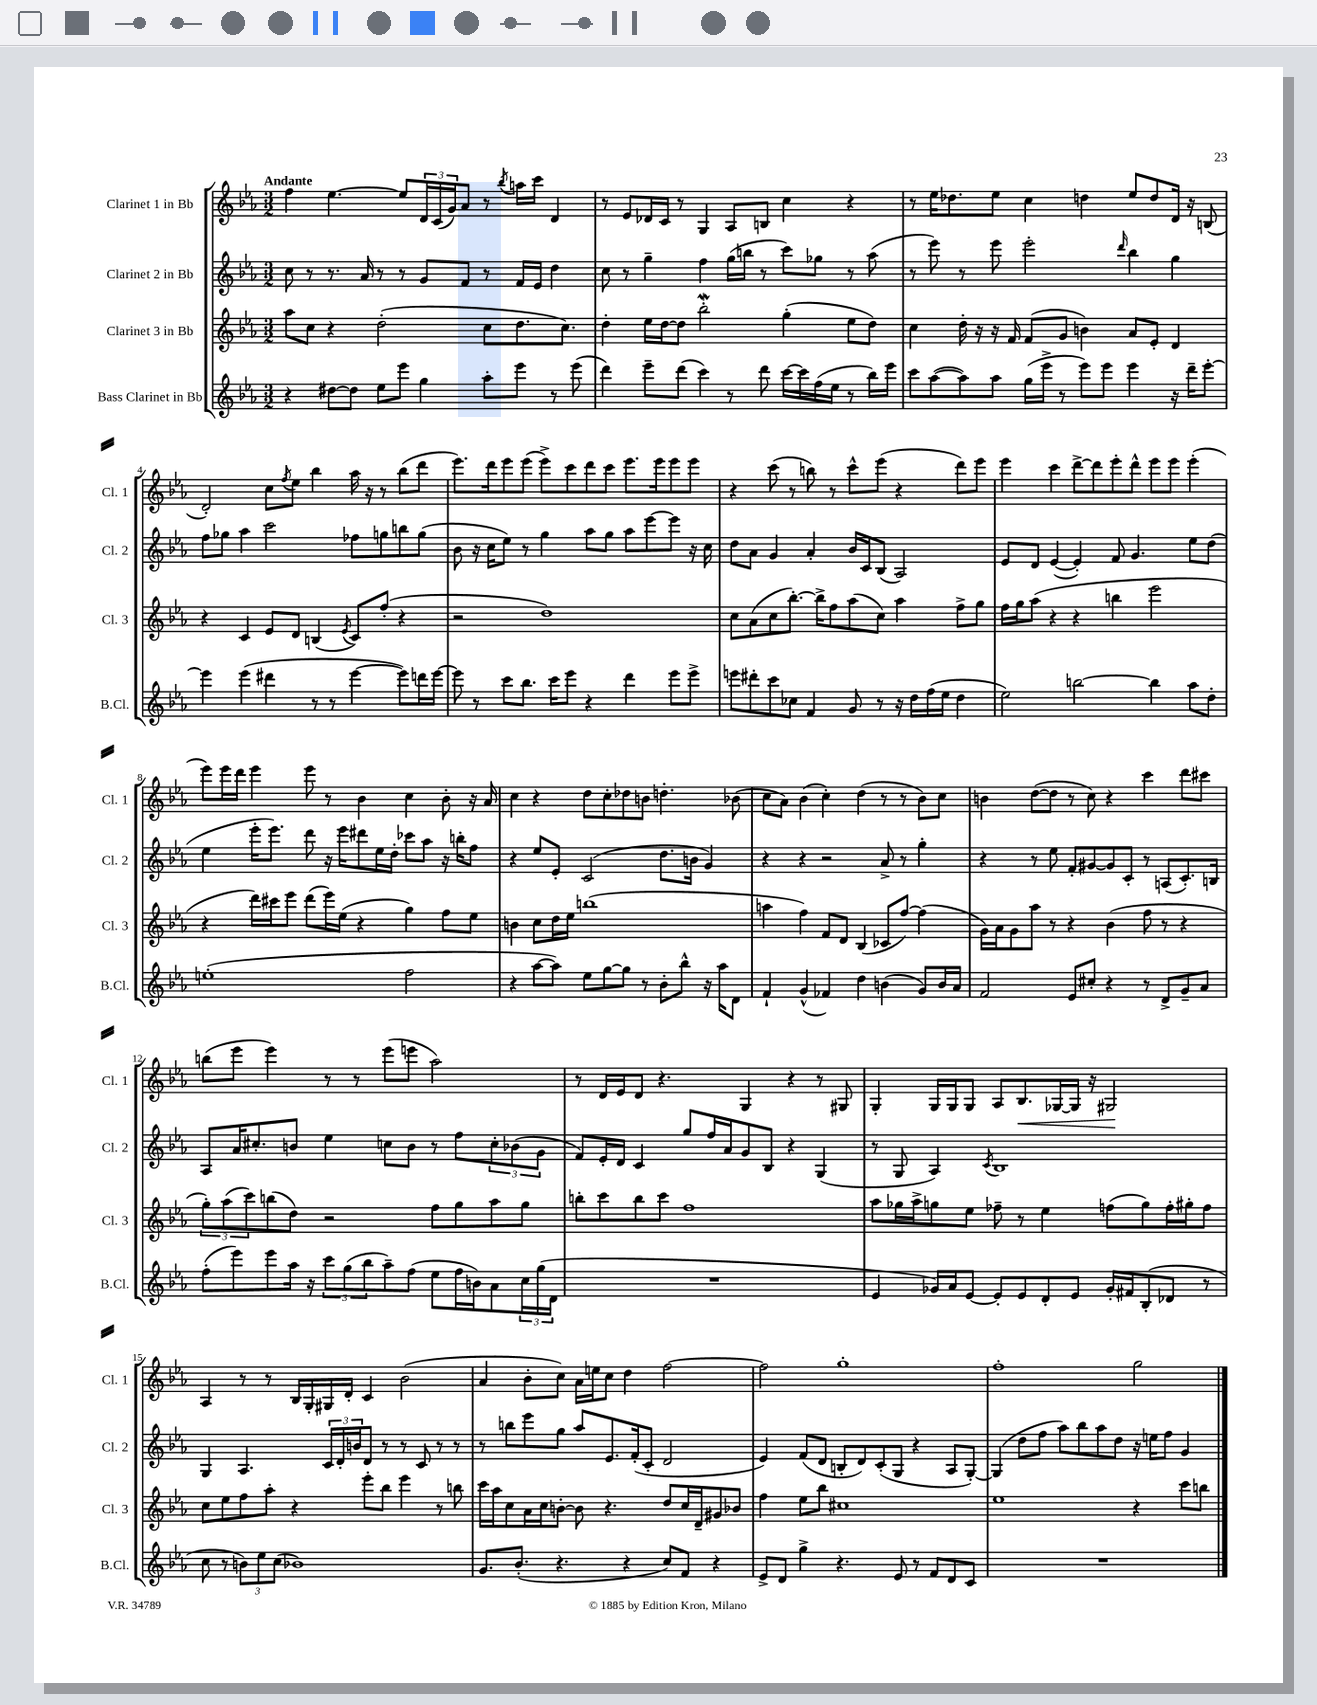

**kern	**kern	**kern	**kern	**dynam
*part4	*part3	*part2	*part1	*part1
*staff4	*staff3	*staff2	*staff1	*staff1
*I"Bass Clarinet in Bb	*I"Clarinet 3 in Bb	*I"Clarinet 2 in Bb	*I"Clarinet 1 in Bb	*
*I'B.Cl.	*I'Cl. 3	*I'Cl. 2	*I'Cl. 1	*
*clefG2	*clefG2	*clefG2	*clefG2	*
*k[b-e-a-]	*k[b-e-a-]	*k[b-e-a-]	*k[b-e-a-]	*
*M3/2	*M3/2	*M3/2	*M3/2	*
=1	=1	=1	=1	=1
!	!	!	!LO:TX:a:B:t=Andante	!
4r	8aa-\L	8cc\	4ff\	.
.	8cc\J	8r	.	.
[8dd#X\L	4r	8.r	[4.ee-\	.
8dd#\J]	.	.	.	.
.	.	16a-/	.	.
8ee-\L	(2dd'\	8r	.	.
8eee-\J	.	8r	8ee-/L]	.
4gg\	.	8g/L	24d/L	.
.	.	.	(24c/	.
.	.	.	24g/J)	.
.	.	8f/J	8a-/J	.
8aa-'\L	8cc\L	8r	8r	.
.	.	.	8qbb-/	.
8eee-\J	8.dd\	16f/LL	16aan\LL	.
.	.	16e-/JJ	16ccc\JJ	.
8r	.	4dd\	4d/	.
.	8.cc\J)	.	.	.
(8eee-\	.	.	.	.
=2	=2	=2	=2	=2
4ddd\)	4dd'\	8cc\	8r	.
.	.	8r	8e-/L	.
8eee-~\L	16ee-\LL	4gg~\	16d-X/L	.
.	[16dd\J	.	16c/JJ	.
(8ddd\J	8dd\J]	.	8r	.
4ccc\)	2bb-W'\	4ff\	4G/	.
8r	.	(16gg\LL	8A-/L	.
.	.	16bbn\JJ	.	.
8ddd\	.	8r	8Bn/J	.
[16ccc\LL	(4gg'\	8ccc\L)	4cc\	.
16ccc\]	.	.	.	.
(16ff\	.	8gg-X\J	.	.
16ee-\JJ	.	.	.	.
8r	8ee-\L	8r	4r	.
16bb-\LL)	8dd\J)	(8aa-\	.	.
16eee-\JJ	.	.	.	.
=3	=3	=3	=3	=3
8ccc\L	4cc\	8r	8r	.
([8aa-\	.	8eee-\)	16ee-\KL	.
.	.	.	8.dd-X\	.
8aa-\])	16dd'\	8r	.	.
.	16r	.	.	.
8aa-\J	16r	8eee-\	8ee-\J	.
.	16f/	.	.	.
(16gg\LL	(8f/L	2eee-'\	4cc\	.
16eee-^\JJ	.	.	.	.
8r	8g/J	.	.	.
8eee-\L)	4bn\)	.	4ddn\	.
8eee-\J	.	.	.	.
.	.	16qqddd/	.	.
4eee-\	8a-/L	4bb-\	8ee-/L	.
.	8e-'/J	.	8dd/	.
16r	4d/	4gg\	16d/Jk	.
16ddd~\KL	.	.	16r	.
[8eee-'\J	.	.	(8Bn/	.
!!LO:LB:g=z
=4	=4	=4	=4	=4
4eee-\]	4r	8ff\L	2d'/)	.
.	.	8gg-X\J	.	.
(4eee-\	4c/	4aa-\	.	.
4ddd#X\	8e-/L	2ccc\	8cc\L	.
.	.	.	8qff/	.
.	8d/J	.	8ee-\J	.
8r	(4Bn/	.	4bb-\	.
8r	.	.	.	.
.	8qe-/	.	.	.
[4eee-\	8c/L)	8ff-X\L	16aa-\	.
.	.	.	16r	.
.	(8ff'/J	8ggn\	8r	.
8eee-\L])	4r	8bbn\	(8bb-\L	.
16dddn\L	.	(8gg\J	8ddd\J	.
[16eee-\JJ	.	.	.	.
=5	=5	=5	=5	=5
8eee-\]	2r	8b-\	8.eee-\L)	.
8r	.	16r	.	.
.	.	16cc\KL	16ddd\k	.
8ccc\L	.	8ee-\J)	8eee-\	.
8.bb-\J	.	8r	(8eee-\J	.
.	1dd)	4gg\	8eee-^\L)	.
16ccc\KL	.	.	.	.
8eee-\J	.	.	8ccc\	.
4r	.	8aa-\L	8ddd\	.
.	.	8gg\J	8ccc\J	.
4ddd\	.	8aa-\L	8.eee-\L	.
.	.	[8eee-\	.	.
.	.	.	16eee-\k	.
8eee-\L	.	8eee-\J]	8eee-\	.
8eee-^\J	.	16r	8eee-\J	.
.	.	16cc\	.	.
=6	=6	=6	=6	=6
8eeen\L	8cc\L	8dd\L	4r	.
8ddd#X'\	(8a-\	8a-\J	.	.
8ccc\	8cc\	4g/	(8ccc\	.
8cc-X\J	[8.bb-'\J)	.	8r	.
4f/	.	4a-'/	8bbn\)	.
.	16bb-^\KL]	.	.	.
.	8ff\	.	8r	.
8g/	(8aa-\	16b-/LL	8ccc^^\L	.
.	.	16c/J	.	.
8r	8cc\J)	(8B-/J	(8eee-\J	.
16r	4aa-\	2A-/)	4r	.
16dd\LL	.	.	.	.
(16ff\	.	.	.	.
16ee-\JJ	.	.	.	.
4dd\	8ff^\L	.	8ddd\L)	.
.	8gg\J	.	8eee-\J	.
=7	=7	=7	=7	=7
2ee-\)	16ff\LL	8e-/L	4eee-\	.
.	16gg\J	.	.	.
.	(8aa-\J	8d/J	.	.
.	4r	([4e-/	4ccc\	.
[2bbn\	4r	4e-'/])	[8ddd^\L	.
.	.	.	8ddd\]	.
.	4bbn\	8f/	8eee-'\	.
.	.	4.g/	8ddd^^\J	.
4bb\]	2eee-\	.	8eee-\L	.
.	.	.	8eee-\J	.
8aa-\L	.	8ee-\L	(4eee-'\	.
8dd'\J	.	(8dd\J	.	.
!!LO:LB:g=z
=8	=8	=8	=8	=8
(1een'	4r	4ee-\	8eee-\L)	.
.	.	.	16eee-\L	.
.	.	.	16ddd\JJ	.
.	16ddd\LL)	16eee-'\KL	4eee-\	.
.	16ccc#X\J	8.eee-\J)	.	.
.	8eee-\J	.	.	.
.	(8ddd\L	8ddd\	8eee-\	.
.	16eee-\L)	16r	8r	.
.	(16ee-\JJ	16eee-\KL	.	.
.	4r	8ddd#X\	4b-\	.
.	.	16ee-\L	.	.
.	.	16dd'\JJ	.	.
2ff\	4gg\)	8ccc-X\L	4cc\	.
.	.	8aa-\J	.	.
.	8ff\L	16r	8b-'\	.
.	.	16bbn'\KL	.	.
.	8ee-\J	8ff\J	16r	.
.	.	.	16a-/	.
=9	=9	=9	=9	=9
4r	4bn\	4r	4cc\	.
[8aa-\L	8cc\L	8ee-/L	4r	.
8aa-\J])	16dd\L	8e-'/J	.	.
.	16ee-\JJ	.	.	.
8ee-\L	(1bbn	(2c/	8dd\L	.
[8gg\	.	.	8cc'\	.
8gg\J]	.	.	8dd-X\	.
8r	.	.	8bn\J	.
8b-'\L	.	8.dd\L	4.ddn'\	.
8bb-^^\J	.	.	.	.
.	.	16bn\Jk	.	.
16r	.	4g/)	.	.
16aa-\KL	.	.	.	.
8d\J	.	.	(8b-X\	.
=10	=10	=10	=10	=10
4f`/	4aan\	4r	8cc\L	.
.	.	.	8a-\J)	.
(4g^^/	4ff\)	4r	(4b-\	.
4f-X/)	8f/L	2r	4cc'\)	.
.	8d/J	.	.	.
4dd\	(4B-/	.	(4dd\	.
(4bn\	8c-X/L	8a-^/	8r	.
.	[8ff/J)	8r	8r	.
8g/L)	(4ff\]	4gg'\	8b-\L)	.
16b/L	.	.	8cc\J	.
16a-/JJ	.	.	.	.
=11	=11	=11	=11	=11
2f/	16g\LL)	4r	4bn\	.
.	16a-\J	.	.	.
.	8g\	.	.	.
.	8aa-\J	8r	([8dd\L	.
.	8r	8ee-\	8dd\J]	.
8e-/L	4r	8f'/L	8r	.
8cc#X'/J	.	[8g#X/	8cc\)	.
4r	(4b-\	8g#/]	4r	.
.	.	8c'/J	.	.
8r	8ff\	8r	4ccc\	.
8d^/L	8r	(8An/L	.	.
8g~/	4r	8.c'/)	8ddd\L	.
8a-/J	.	.	8ccc#X\J	.
.	.	16Bn/Jk	.	.
!!LO:LB:g=z
=12	=12	=12	=12	=12
(8ff'\L	12gg'\L)	8A-/L	(8bbn\L	.
.	(12aa-\	.	.	.
8eee-\)	.	16a-/K	8eee-\J	.
.	12ccc\)	.	.	.
.	.	8.cc#X'/	.	.
8eee-\	(8bbn\	.	4eee-\)	.
16aa-\Jk	8dd\J)	8bn/J	.	.
16r	.	.	.	.
12ccc\L	2r	4ee-\	8r	.
(12gg\	.	.	.	.
.	.	.	8r	.
12bb-\	.	.	.	.
8aa-~\)	.	8ccn\L	(8eee-\L	.
(8ff\J	.	8b\J	8eeen\J	.
8ee-\L	8ff\L	8r	2aa-\)	.
16ff\L	8gg\	8ff\L	.	.
16bn\J)	.	.	.	.
8a-\	8aa-\	12cc'\	.	.
.	.	(12b-X\	.	.
24cc\L	8gg\J	.	.	.
(24gg\	.	12g\J	.	.
24d\JJ	.	.	.	.
=13	=13	=13	=13	=13
1.r	8bbn'\L	8f/L)	8r	.
.	8ccc\	16e-'/L	16d/LL	.
.	.	16d/JJ	16e-/J	.
.	8bb\	4c/	8d/J	.
.	8ccc\J	.	4.r	.
.	1ff	8gg/L	.	.
.	.	16ff/L	.	.
.	.	16a-/J	.	.
.	.	8g/	4G/	.
.	.	8B-/J	.	.
.	.	4r	4r	.
.	.	(4G/	8r	.
.	.	.	8G#X/	.
=14	=14	=14	=14	=14
4e-/	8aa-\L	8r	4G'/	.
.	16gg-X\L	8G/	.	.
.	16aa-^\J	.	.	.
16g-X/LL)	8ggn\	4A-/)	16G/LL	.
16a-/J	.	.	16G/J	.
[8e-/J	8ee-\J	.	8G/J	.
.	.	8qc/	.	.
8e-'/L]	8ff-X~\	1B-	8A-/L	.
!	!	!	!	!LO:HP:b
8e-/	8r	.	8.B-/	<
8d'/	4ee-\	.	.	.
.	.	.	[16G-X/L	.
8e-/J	.	.	16G-/JJ]	.
.	.	.	16r	.
16g-'/LL	(8ffn\L	.	2G#X/	.
16f#X/J	.	.	.	.
(8B-'/	8gg\)	.	.	.
8d-X/J	16ff'\L	.	.	.
.	16gg#X'\J	.	.	.
8r	8ff\J	.	.	.
.	.	.	.	[
!!LO:LB:g=z
=15	=15	=15	=15	=15
8cc\	8cc\L	4G/	4A-/	.
8r	8ee-\	.	.	.
12bn\L)	8ff\	4.A-/	8r	.
12ee-\	.	.	.	.
.	8aa-'\J	.	8r	.
(12cc\J	.	.	.	.
1b-X)	4r	.	16B-/LL	.
.	.	.	16G'/	.
.	.	24c/LL	16G#X/	.
.	.	24d'/	.	.
.	.	.	16d'/JJ	.
.	.	24bn/J	.	.
.	8eee-'\L	8d/J	4c/	.
.	8bb-\J	8r	.	.
.	4eee-\	8r	(2b-\	.
.	.	8c/	.	.
.	8r	8r	.	.
.	8bbn\	8r	.	.
=16	=16	=16	=16	=16
8.g/L	16ccc\LL	8r	4a-/	.
.	16aa-\J	.	.	.
.	8cc\	8bbn\L	.	.
(8.b-'/J	.	.	.	.
.	16a-\L	8eee-\	8b-'\L	.
.	16cc\J	.	.	.
4.r	[8bn'\J	8gg\J	8cc\J)	.
.	8b\]	8aa-/L	16a-\LL	.
.	.	.	16een\J	.
.	4.r	8.e-/	8cc\J	.
4r	.	.	4dd\	.
.	.	(16f'/k	.	.
.	.	8c'/J	.	.
8cc/L)	8dd/L	2d/	[2ff\	.
8f/J	16cc/L	.	.	.
.	16d~/J	.	.	.
4r	8g#X/	.	.	.
.	8b-X/J	.	.	.
=17	=17	=17	=17	=17
8e-^/L	4ff\	4e-/)	2ff\]	.
8d/J	.	.	.	.
4gg^\	8ee-\L	(8f/L	.	.
.	8bb-\J	8d/J	.	.
4.r	1cc#X	8Bn'/L	1gg'	.
.	.	8d/)	.	.
.	.	(8c'/	.	.
8e-/	.	8G/J	.	.
8r	.	4r	.	.
8f/L	.	.	.	.
8d/	.	8A-/L	.	.
8c/J	.	[8G'/J)	.	.
=18	=18	=18	=18	=18
1.r	1ee-	(4G/]	1ff'	.
.	.	8dd\L	.	.
.	.	8ff\J	.	.
.	.	8aa-\L)	.	.
.	.	8bb-\	.	.
.	.	8aa-\	.	.
.	.	8dd\J	.	.
.	4r	16r	2gg\	.
.	.	16een\KL	.	.
.	.	8ff\J	.	.
.	8ccc\L	4g/	.	.
.	8bbn\J	.	.	.
==	==	==	==	==
*-	*-	*-	*-	*-
